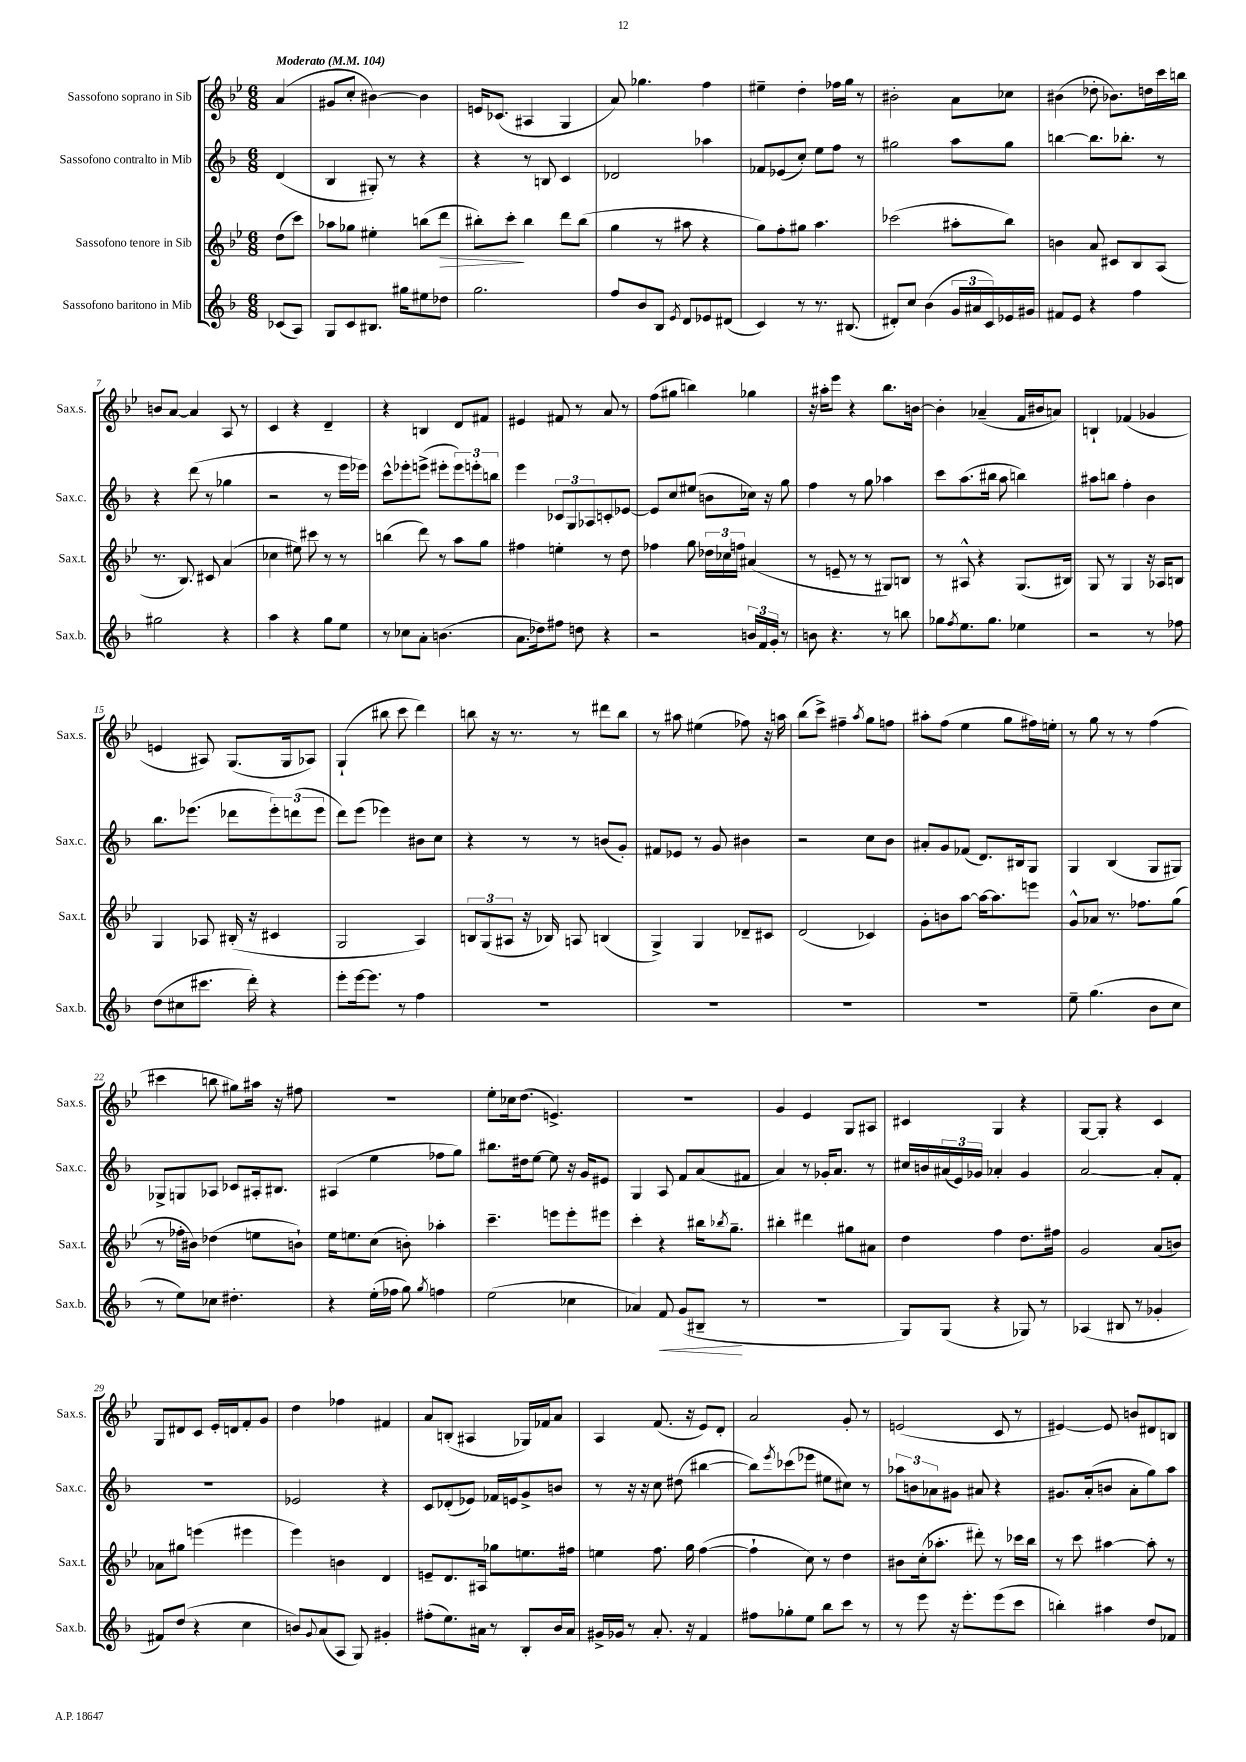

**kern	**kern	**kern	**kern
*staff4	*staff3	*staff2	*staff1
*clefG2	*clefG2	*clefG2	*clefG2
*k[b-]	*k[b-e-]	*k[b-]	*k[b-e-]
*M6/8	*M6/8	*M6/8	*M6/8
*MM104	*MM104	*MM104	*MM104
(8c-/L	(8dd\L	(4d/	(4a/
8A/J)	8ccc\J)	.	.
=	=	=	=
8G/L	8aa-\L	4B-/	8g#/L
8c/	8gg-\J	.	8cc'/J
8.B#/J	4ee#'\	8G#'/)	[4b#\)
.	.	8r	.
16gg#\LK	.	.	.
8ee#\	(8bb\L	4r	4b#\]
8dd-\J	8ddd\J	.	.
=	=	=	=
2.gg\	8bb#'\L)	4r	16e/LK
.	.	.	(8.c-/J
.	8ccc'\J	.	.
.	4bb#\	8r	4A#/
.	.	8B/	.
.	8ddd\L	4c/	4G/
.	(8bb#\J	.	.
=	=	=	=
8ff/L	4gg\	2d-/	8a/)
8b-/	.	.	4.gg-\
8B-/J	8r	.	.
8qe/	.	.	.
8d/L	8aa#\	.	.
8e-/	4r	4aa-\	4ff\
(8d#/J	.	.	.
=	=	=	=
4c/)	8gg\L)	8f-/L	4ee#~\
.	8ff'\	(8e-/	.
8r	8gg#\J	8cc'/J)	4dd'\
8.r	4.aa\	8ee\L	.
.	.	8ff\J	16ff-\LL
(8.B#/	.	.	16gg\JJ
.	.	8r	8r
=	=	=	=
8d#'/L)	(2ccc-\	2gg#\	2b#'\
8cc/J	.	.	.
(4b-\	.	.	.
24g/LL	8aa#'\L	8aa\L	8a\L
24a#/	.	.	.
24c/)	.	.	.
16e-/	8bb-\J)	8gg#\J	8cc-\J
16g#/JJ	.	.	.
=	=	=	=
8f#/L	4b\	[4bb\	(4b#\
8e/J	.	.	.
4r	8a/	8.bb\]L	8dd-'\
.	8c#/L	.	8.b-\L)
.	.	8.bb-'\J	.
4ff\	8B-/	.	.
.	.	.	16dd\L
.	(8A/J	8r	16ccc\
.	.	.	16bb\JJ
=	=	=	=
2gg#\	8.r	4r	8b/L
.	.	.	[8a/J
.	8.B-/)	.	.
.	.	(8ddd\	4a/]
.	8c#/	8r	.
4r	(4a/	4gg-\	8A/
.	.	.	8r
=	=	=	=
4aa\	4cc-\	2r	4c/
4r	8ee#\)	.	4r
.	8ccc#\	.	.
8gg\L	8r	8r	4d~/
8ee\J	8r	16eee\LL	.
.	.	16eee-\JJ)	.
=	=	=	=
8r	(4bb\	8ccc^^\L	4r
8cc-\L	.	8eee-'\	.
8a'\J	8ddd\)	(8eee^\J	4B/
(4.b\	8r	8eee#'\L	.
.	8aa\L	12eee#\)	8d/L
.	.	12eee'\	.
.	8gg\J	.	8f#/J
.	.	12bb\J	.
=	=	=	=
8.a\L	4ff#\	4eee\	4e#/
16dd-\k)	.	.	.
8ff#\J	4ee'\	12c-/L	8f#/
.	.	12G/	.
8dd\	.	.	8r
.	.	12A-/	.
4r	8r	8c'/	8a/
.	8dd\	[8e-/J	8r
=	=	=	=
2r	4ff-\	8e-/]L	(8ff\L
.	.	8cc/	8gg#\J
.	8gg\	(8ee#/J	4bb\)
.	24dd-\LL	8b\L	.
.	24cc-\	.	.
.	24ff\JJ	.	.
24b/LL	(4a#/	16cc-\Jk)	4gg-\
24f/	.	.	.
.	.	16r	.
24g'/JJ	.	.	.
8r	.	8gg\	.
=	=	=	=
8b\	8r	4ff\	16r
.	.	.	16aa#'\LK
4.r	8e~/	.	8eee-\J
.	8r	8r	4r
.	8r	8gg\	.
8r	8G#/L)	4aa-\	8.bb-\L
8bb\	8B/J	.	.
.	.	.	[16b\Jk
=	=	=	=
8gg-\L	8r	8ccc\L	4b'\]
8qff/	.	.	.
8.ee\	8A#^^/	(8.aa\	.
.	4r	.	(4a-~/
8.gg-\J	.	16bb#\Jk	.
.	.	8aa\	.
4ee-\	(8.G/L	4bb\)	16f/LL
.	.	.	16b#/J
.	.	.	8a/J)
.	16B#/Jk)	.	.
=	=	=	=
2r	8G/	8aa#\L	4B`/
.	8r	8bb\J	.
.	4G/	4ff'\	(4f-/
8r	16r	4b-\	4g-/
.	16A-/LK	.	.
8ff-\	8B/J	.	.
=	=	=	=
(8dd\L	4G/	8.bb-\L	4e/
8cc#\	.	.	.
.	.	(8.eee-\J	.
8.ccc#\J	8A-/	.	8A#/)
.	(16B#'/	8ddd-\L	(8.G/L
16ddd'\)	16r	.	.
4r	4c#/	12eee-'\)	.
.	.	.	16G/k
.	.	(12ddd\	.
.	.	.	8A-/J)
.	.	12eee-\J	.
=	=	=	=
8eee'\L	2G/	8ddd\L)	(4G`/
[16eee\k	.	(8eee\J	.
8.eee\]J	.	.	.
.	.	4eee-\)	8bb#\
8r	.	.	8ccc\
4ff\	4A/)	8b#\L	4ddd\)
.	.	8cc\J	.
=	=	=	=
2.r	12B/L	4r	8bb\
.	(12G/	.	.
.	.	.	16r
.	12A#/J	.	.
.	.	.	8.r
.	16r	8r	.
.	16B-/)	.	.
.	8A/	8r	8r
.	(4B/	(8b/L	8ddd#\L
.	.	8g'/J)	8bb\J
=	=	=	=
2.r	4G^/)	8f#/L	8r
.	.	8e-/J	8aa#\
.	4G/	8r	(4ee#\
.	.	8g/	.
.	8d-~/L	4b#\	8ff-\)
.	8c#/J	.	16r
.	.	.	16aa\
=	=	=	=
2.r	(2d/	2r	(8bb-\L
.	.	.	8ccc^\J)
.	.	.	4ff#~\
.	.	.	8qaa/
.	4c-/)	8cc\L	8gg\L
.	.	8b-\J	8ff\J
=	=	=	=
2.r	8g'\L	8a#'/L	8aa#'\L
.	8b\	8g/	(8ff\J
.	[8aa\J	(8f-/J	4ee-\
.	16aa\_LK	8.d/L)	.
.	8.aa\]	.	.
.	.	.	8gg\L
.	.	16B#/k	.
.	8eee\J	8G/J	16ff#\L)
.	.	.	16ee'\JJ
=	=	=	=
8ee~\	8g^^/L	4G/	8r
(4.gg\	8a-/J	.	8gg\
.	8.r	(4B-/	8r
.	.	.	8r
.	8.ff-\L	.	.
8b-\L	.	8G/L	(4ff\
8cc\J	(8gg\J	8G#/J)	.
=	=	=	=
8r	8r	8G-^/L	4ccc#\
8ee\L)	16ff-'\LL	8G/	.
.	16b#\JJ)	.	.
8cc-\J	(4dd-\	8A-/J	8bb\
4.dd#'\	.	8c-/L	8gg#\L)
.	8ee\L	16A#'/k	16aa#\Jk
.	.	8.B#/J	16r
.	8b`\J)	.	8ff#\
=	=	=	=
4r	16ee-\LK	(4A#/	2.r
.	8.ee\	.	.
(16ee'\LL	(8cc\J	4ee\	.
16ff-\JJ	.	.	.
8gg\)	8b'\)	.	.
8qgg/	.	.	.
4ff\	4aa-'\	8ff-\L	.
.	.	8gg\J)	.
=	=	=	=
(2ee\	4.ccc~\	8.bb#\L	8ee-'\L
.	.	.	16cc-\k
.	.	16dd#\k	(8.dd\J
.	.	[8ee\J	.
.	8eee\L	8ee\]	4.e^/)
4cc-\	8eee'\	16r	.
.	.	16g/LK	.
.	8eee#\J	8e#/J	.
=	=	=	=
4a-/)	4ccc'\	4G/	2.r
8f/	4r	8A/	.
(8g/L	.	8f/L	.
8B#~/J	16bb#\LK	(8a/	.
.	8qbb-/	.	.
.	8.gg~\J	.	.
8r	.	8f#/J	.
=	=	=	=
2.r	4bb#'\	4a/)	4g/
.	4ddd#\	8r	4e-/
.	.	16g-'/LK	.
.	.	8.a/J	.
.	8gg#\L	.	8G/L
.	8a#\J	8r	8A#/J
=	=	=	=
8G/L)	4dd\	16cc#/LL	4c#/
.	.	16b/	.
(8G/J	.	(24a#/	.
.	.	24e/)	.
.	.	24g-/JJ	.
4r	4ff\	4a-'/	4G/
8G-/)	8.dd\L	4g-/	4r
8r	.	.	.
.	16ff#\Jk	.	.
=	=	=	=
(4A-/	2g/	[2a/	[8G/L
.	.	.	8G'/]J
8B#/	.	.	4r
8r	.	.	.
4g-'/	(8a/L	8a'/]L	4c/
.	8b/J)	8f'/J	.
=	=	=	=
8f#/L)	8a-\L	2.r	8G/L
(8dd/J	8gg#\J	.	8d#/
4r	(4eee\	.	8c/J
.	.	.	16e-'/LL
.	.	.	16d/J
4cc\	4eee#\	.	8f'/
.	.	.	8g/J
=	=	=	=
8b/L)	4eee-\)	2e-/	4dd\
8qqg/	.	.	.
(8a/	.	.	.
8A/J	4b\	.	4ff-\
8G/)	.	.	.
4g#'/	4d/	4r	4f#/
=	=	=	=
(8ff#'\L	8e~/L	8c/L	8a/L
8.ee\)	8.d/	(8d-'/	(8B'/J
.	.	8e-/J)	4A#/
16a#\Jk	16A#/Jk	.	.
8r	8gg-\L	16f-/LL	.
.	.	16e/J	.
8B-'/L	8.ee\	8g^/	16G-/LL)
.	.	.	16f-/J
16b-/L	.	8b/J	8a/J
16a#/JJ	16ff#\Jk	.	.
=	=	=	=
16g#^/LL	4ee\	8r	4A/
16g-/JJ	.	.	.
8r	.	16r	.
.	.	16r	.
8.a'/	8.ff\	8cc\	(8.f/
.	.	(8dd#\	.
16r	16gg\	.	16r
4f/	([4ff\	[4bb#\	8e-/L)
.	.	.	8d'/J
=	=	=	=
8ff#\L	4ff`\]	8bb#\]L)	2a/
.	.	8qeee/	.
8gg-'\	.	(8ccc-\	.
8ee\J	8cc\)	8eee-\J	.
8bb-\L	8r	8ee#\L	.
8ccc\J	4dd\	8cc#\J)	8g'/
8r	.	8r	8r
=	=	=	=
8r	8b#\L	12aa-\L	(2e/
.	.	12b\	.
8eee\	(16cc'\k	.	.
.	.	12a-\	.
.	8.aa-'\J	.	.
16r	.	8g#\J	.
8.eee'\L	.	.	.
.	8ddd#'\)	8a#/	.
(8eee\	8r	4r	8c/
8ccc\J	16ccc-\LL	.	8r
.	16bb-\JJ	.	.
=	=	=	=
4bb'\)	8r	8.g#/L	[4e#/)
.	8ccc\	.	.
.	.	(16a'/k	.
4aa#\	[4aa#\	8b/J	8e#/]
.	.	8a'\L	8b/L
8dd/L	8aa#'\]	8gg\)	8d#/
8f-/J	8r	8aa\J	8B/J
==	==	==	==
*-	*-	*-	*-
